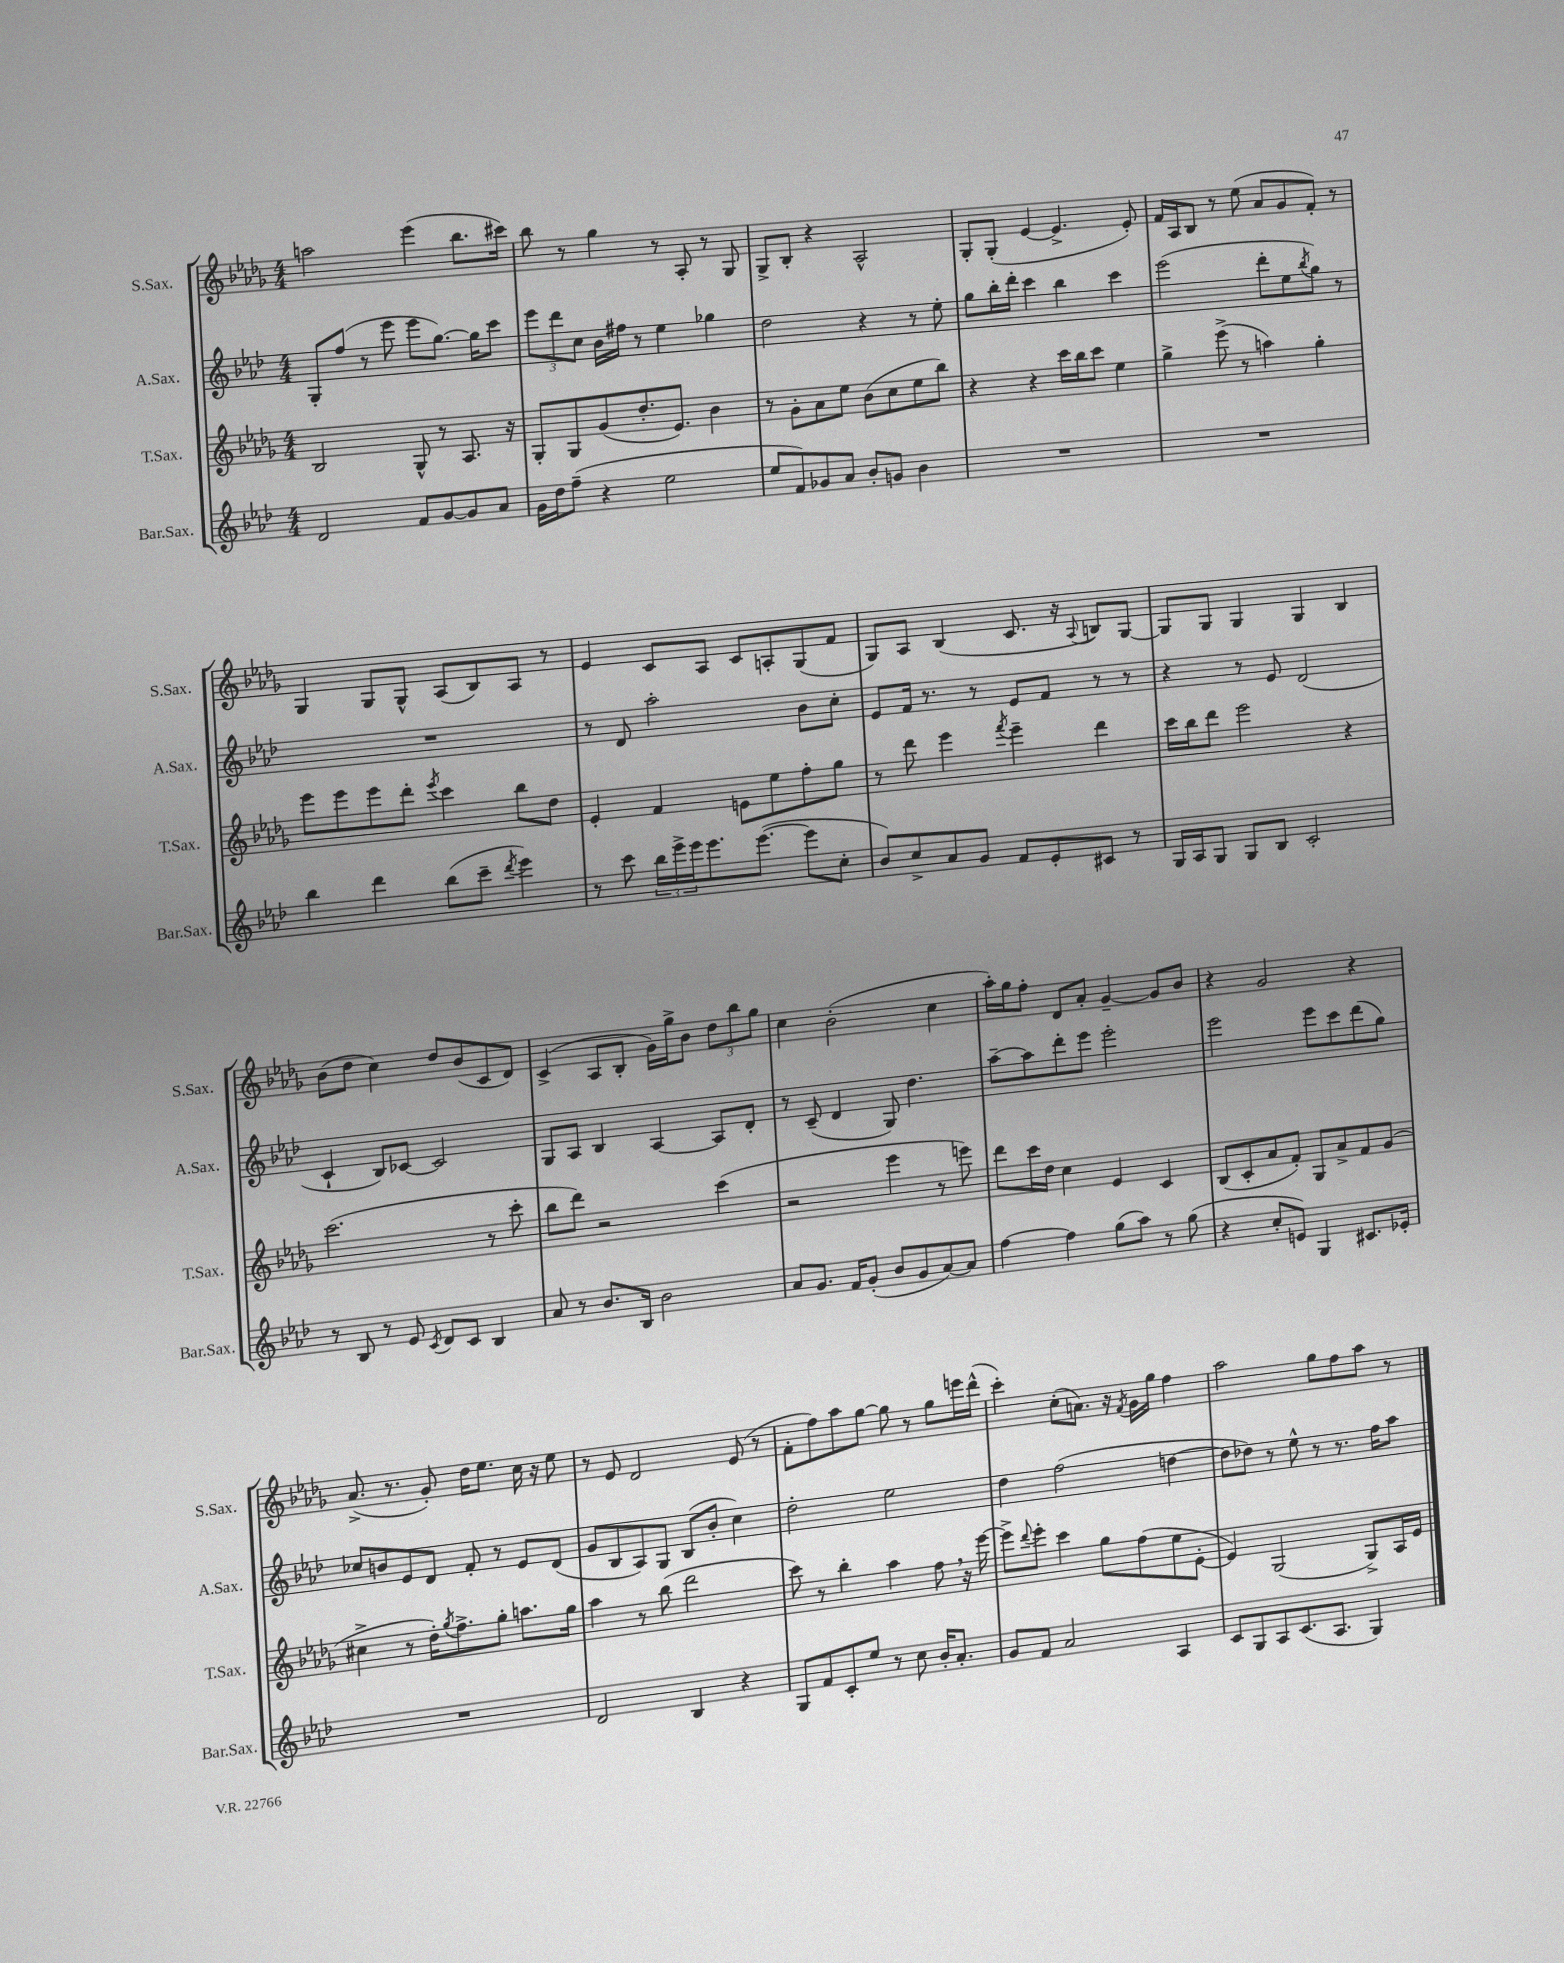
<<
\new StaffGroup <<
\new Staff = "s0" \with { instrumentName = "S.Sax." shortInstrumentName = "S.Sax." } {
    \clef treble \key des \major \numericTimeSignature \time 4/4
    a''2 ees'''4( bes''8. cis'''16) |
    bes''8 r8 ges''4 r8 aes8-. r8 ges8 |
    ges8-> bes8-. r4 aes2-^ |
    ges8-. ges8-.( ees'4~ ees'4.-> ees'8-.) |
    f'16 aes16 bes8 r8 ees''8( aes'8 ges'8 f'8-.) r8 |
    ges4 ges8 ges8-^ aes8( bes8) aes8 r8 |
    ees'4 c'8 aes8 c'8 a8-. ges8( f'8 |
    ges8) aes8 bes4( c'8. r16 \appoggiatura { aes8 } b8) ges8~ |
    ges8 ges8 ges4 ges4 bes4 |
    bes'8( des''8 c''4) des''8 bes'8( c'8 des'8) |
    c'4->( aes8 bes8-. ges'16) ges''16-> bes'8 \tuplet 3/2 { des''8 bes''8 ges''8 } |
    c''4 bes'2-.( c''4 |
    aes''16-.) ges''16 f''8-. des'8 aes'8-. ges'4~-- ges'8 bes'8 |
    r4 ges'2 r4 |
    aes'8.->( r8. ges'8-.) des''16 ees''8. c''16 r16 ees''8 |
    r8 ees'8 des'2 ees'8( r8 |
    f'8-. f''8) aes''8 ges''8~ ges''8 r8 ges''8 e'''16 des'''16-^( |
    c'''4-.) c''8-.( a'8.) r16 \acciaccatura { f'8 } ges'16 ges''16 f''4 |
    aes''2 ges''8 f''8 aes''8 r8 \bar "|." |
}
\new Staff = "s1" \with { instrumentName = "A.Sax." shortInstrumentName = "A.Sax." } {
    \clef treble \key aes \major \numericTimeSignature \time 4/4
    g8-. f''8( r8 ees'''8 ees'''8 g''8.~) g''16 c'''8 |
    \tuplet 3/2 { ees'''8 des'''8 c''8 } bes'16 fis''16 r8 ees''4 ges''4 |
    des''2 r4 r8 ees''8-. |
    g''8 bes''16-. des'''16-. c'''4 bes''4 c'''4 |
    ees'''2( des'''8-. ees''8 \acciaccatura { bes''8 } g''8) r8 |
    R1 |
    r8 des'8 aes''2-. bes'8 c''8-. |
    ees'8 f'16 r8. r8 ees'8 f'8 r8 r8 |
    r4 r8 ees'8 des'2( |
    c'4-! bes8) ces'8~ ces'2 |
    g8 aes8 bes4 aes4~ aes8 des'8-. |
    r8 c'8--( des'4 g8) des''4. |
    aes''8~-- aes''8 des'''8-. ees'''8 ees'''2-. |
    ees'''2 ees'''8 c'''8 des'''8( g''8) |
    ces''8 b'8 ees'8 des'8 f'8-. r8 ees'8 des'8( |
    g'8 bes8 aes8) g8 bes8( bes'8-. c''4) |
    des''2-. ees''2 |
    des''4 f''2( d''4~ |
    d''8 des''8) r8 ees''8-^ r8 r8. f''16 aes''8 \bar "|." |
}
\new Staff = "s2" \with { instrumentName = "T.Sax." shortInstrumentName = "T.Sax." } {
    \clef treble \key des \major \numericTimeSignature \time 4/4
    bes2 ges8-^ r8 aes8. r16 |
    ges8-. ges8 ges'8( des''8.-. ees'8.) bes'4 |
    r8 ges'8-. aes'8 ees''8 bes'8( c''8 ees''8 bes''8) |
    r4 r4 c'''16 bes''16 c'''8 ees''4 |
    ges''4-> ees'''8->( r8 a''4) ges''4-. |
    ees'''8 ees'''8 ees'''8 des'''8-. \acciaccatura { ees'''8 } c'''4 bes''8 des''8 |
    ees'4-. f'4 e'8 ees''8 f''8-. ges''8 |
    r8 des'''8 ees'''4 \acciaccatura { f'''8 } ees'''4-- des'''4 |
    c'''16 bes''16 des'''8 ees'''2 r4 |
    c'''2.( r8 c'''8-. |
    bes''8 des'''8) r2 c'''4( |
    r2 ees'''4 r8 e'''8) |
    des'''8 c'''16 des''16 c''4 ees'4 c'4 |
    bes8( c'8-. aes'8 f'8-.) ges8 aes'8-> f'8 ges'8( |
    cis''4-> r8 des''16-.) \acciaccatura { ges''8 } f''8.-> ges''8-. a''8. ges''16 |
    aes''4 r8 bes''8( des'''2 |
    c'''8) r8 bes''4-. aes''4 f''8 \breathe r16 ees'''16~ |
    ees'''8-> \appoggiatura { des'''8 } ees'''8-. c'''4 ges''8 f''8( ees''8 ees'8~-. |
    ees'4) ges2( ges8->) aes16 ees'16 \bar "|." |
}
\new Staff = "s3" \with { instrumentName = "Bar.Sax." shortInstrumentName = "Bar.Sax." } {
    \clef treble \key aes \major \numericTimeSignature \time 4/4
    des'2 f'8 g'8~ g'8 aes'8 |
    g'16 des''16 f''8--( r4 ees''2 |
    ees''8 f'8) ges'8 aes'8 bes'8-. g'8 bes'4 |
    R1 |
    R1 |
    bes''4 des'''4 bes''8( c'''8-- \acciaccatura { des'''8 } ees'''4) |
    r8 c'''8 \tuplet 3/2 { bes''16 ees'''16-> ees'''16 } ees'''8. ees'''8.~( ees'''8 c''8-. |
    bes'8) c''8-> aes'8 g'8 f'8 ees'8-. cis'8 r8 |
    g16 aes16 g8 g8 bes8 c'2-. |
    r8 bes8 r8 ees'8 \acciaccatura { c'8 } des'8 c'8 bes4 |
    aes'8 r8 bes'8. bes16 bes'2 |
    aes'8 g'8. f'16 g'8-.( bes'8 g'8 aes'8~) aes'8 |
    f''4~ f''4 g''8( aes''8) r8 g''8( |
    r4 c''8-. e'8) g4 cis'8. ees'16-. |
    R1 |
    des'2 bes4 r4 |
    g8 f'8 c'8-. ees''8 r8 c''8 bes'16-. aes'8.-. |
    g'8 f'8 aes'2 aes4 |
    c'8 g8 aes8 c'8.( aes8. g4) \bar "|." |
}
>>
>>
\layout { \context { \Score \remove "Bar_number_engraver" } }
